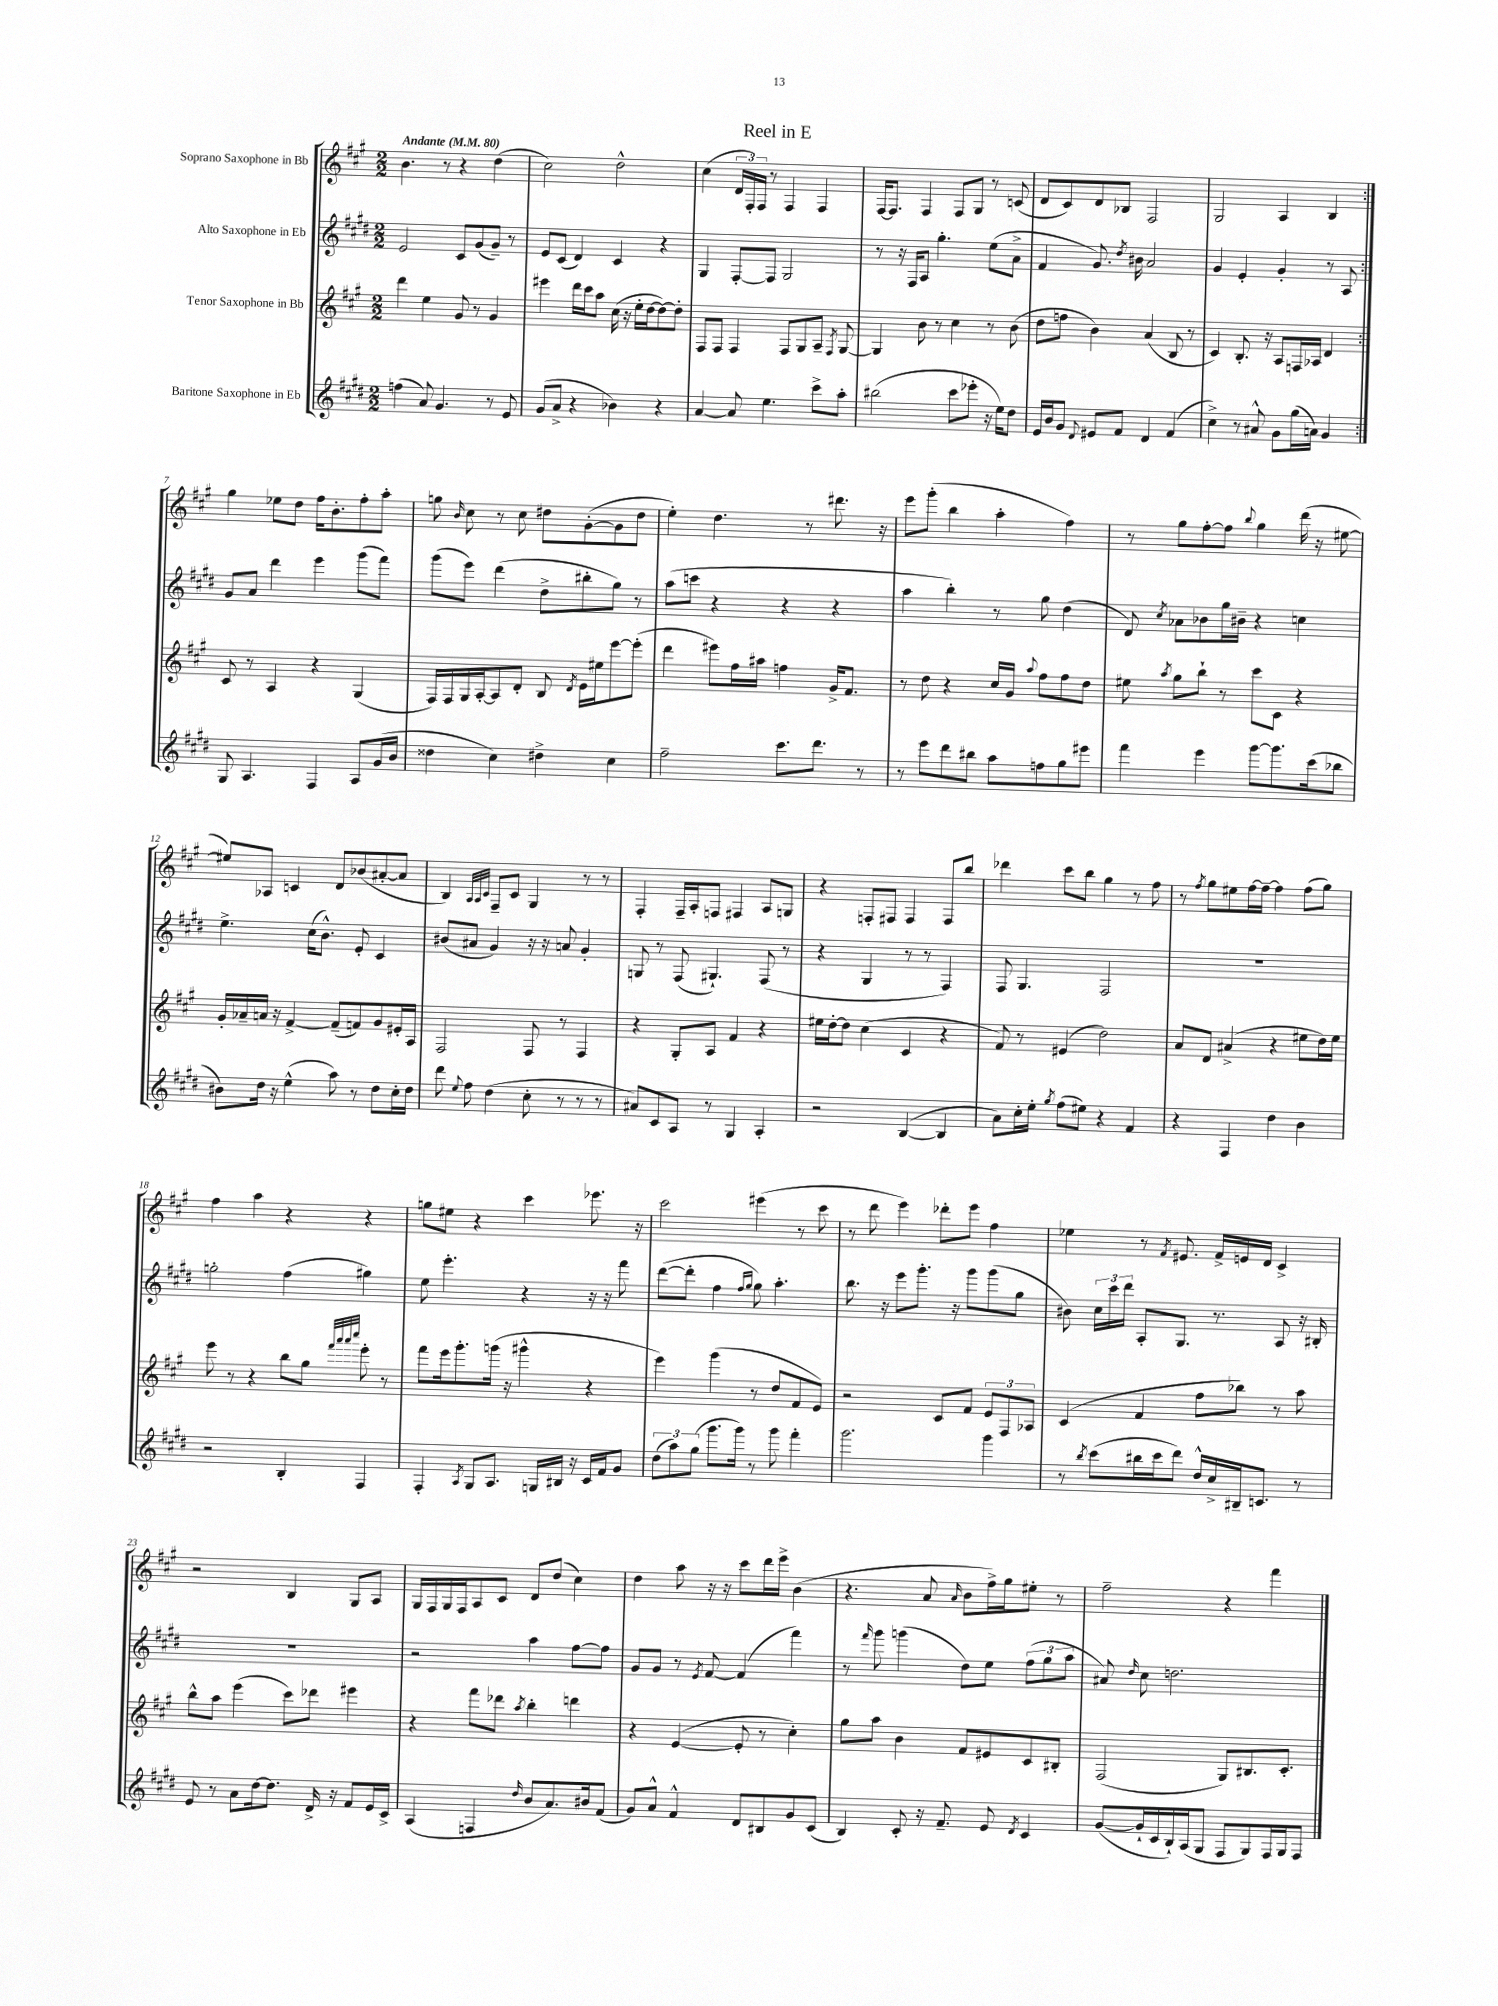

**kern	**kern	**kern	**kern
*part4	*part3	*part2	*part1
*staff4	*staff3	*staff2	*staff1
*I"Baritone Saxophone in Eb	*I"Tenor Saxophone in Bb	*I"Alto Saxophone in Eb	*I"Soprano Saxophone in Bb
*clefG2	*clefG2	*clefG2	*clefG2
*k[f#c#g#d#]	*k[f#c#g#]	*k[f#c#g#d#]	*k[f#c#g#]
*M2/2	*M2/2	*M2/2	*M2/2
*MM80	*MM80	*MM80	*MM80
=1	=1	=1	=1
!	!	!	!LO:TX:a:B:t=Andante
(4ffn\	4ddd\	2e/	4.b\
8a/)	4ee\	.	.
4.g#/	.	.	8r
.	8g#/	8c#/L	4r
.	8r	(8g#/	.
8r	4g#/	8g#~/J)	(4dd\
8e/	.	8r	.
=2	=2	=2	=2
(8g#/L	4eee#X\	8e/L	2cc#\)
8a^/J	.	(8c#/J	.
4r	16ddd\LL	4d#/)	.
.	16ccc#\J	.	.
.	8aa\J	.	.
4b-X\)	(16cc#\	4c#/	2dd^^\
.	16r	.	.
.	16ee'\LL	.	.
.	[16dd\J	.	.
4r	8dd\_)	4r	.
.	8dd'\J]	.	.
=3	=3	=3	=3
[4a/	8F#/L	4G#/	(4cc#\
.	8F#/J	.	.
8a/]	4F#/	[8F#'/L	24d/LL
.	.	.	24F#'/)
.	.	.	24F#/JJ
4.ee\	.	8F#/J]	8r
.	8F#/L	2G#/	4F#/
.	8G#/	.	.
8ccc#^\L	8A~/J	.	4F#/
.	8qF#/	.	.
8aa'\J	[8G#/	.	.
=4	=4	=4	=4
(2bb#X\	4G#/]	8r	[16F#/KL
.	.	.	8.F#/J]
.	.	16r	.
.	.	16F#/KL	.
.	8b\	8A/J	4F#/
.	8r	4.gg#'\	.
8ccc#\L	4cc#\	.	8F#/L
8eee-X'\J	.	.	8G#/J
16r	8r	(8ee\L	8r
16ee\KL)	.	.	.
8dd#\J	(8b\	8a^\J	(8cn/
=5	=5	=5	=5
16e/LL	8dd\L	4f#/	8d/L
16b/J	.	.	.
8g#/J	8ffn\J	.	8c#/)
8qqd#/	.	.	.
8e#X/L	4b\)	8.g#/)	8d/
8f#/J	.	.	8B-X/J
.	.	8qdd#/	.
.	.	16b#X\	.
4d#/	(4a/	2a/	2F#/
(4f#/	8B/	.	.
.	8r	.	.
=6	=6	=6	=6
4cc#^\)	4c#/)	4g#/	2G#/
8r	8.B'/	4e'/	.
8a#X^^/	.	.	.
.	16r	.	.
8g#\L	8A/L	4g#'/	4A/
(16gg#\L	16Fn/L	.	.
16an\JJ)	16A-X/JJ	.	.
4g#/	4d/	8r	4B/
.	.	8A/	.
!!LO:LB:g=z
=7:|!	=7:|!	=7:|!	=7:|!
8G#/	8c#/	8g#/L	4gg#\
4.A/	8r	8a/J	.
.	4A/	4ddd#\	8ee-X\L
.	.	.	8dd\J
4F#/	4r	4eee\	16ff#\KL
.	.	.	8.b'\
8A/L	(4G#/	(8ggg#\L	8ff#'\
(16g#/L	.	8fff#\J)	8aa'\J
16b/JJ	.	.	.
=8	=8	=8	=8
4dd##X\	16F#/LL)	(8ggg#\L	8ggn\
.	16F#/	.	.
.	.	.	16qqb/
.	16G#/	8eee\J)	8cc#\
.	[16A'/J	.	.
4cc#\)	8A/]	(4ddd#\	8r
.	8d'/J	.	8cc#\
4dd#X^\	8B/	8dd#^\L	8dd#X\L
.	8qd/	.	.
.	16e\LL	8bb#X'\	([8g#'\
.	16ee#X\J	.	.
4cc#\	[8eee\	8gg#\J)	8g#\]
.	(8eee'\J]	8r	8dd#\J
=9	=9	=9	=9
2ff#~\	4ddd\	(8aa\L	4ee'\)
.	.	8cccn\J	.
.	8eee#X\L)	4r	4.dd\
.	16ff#\L	.	.
.	16aa#X\JJ	.	.
8.ccc#\L	4ffn\	4r	.
.	.	.	8r
8.ddd#\J	.	.	.
.	16g#^/KL	4r	8.ddd#X\
.	8.f#/J	.	.
8r	.	.	.
.	.	.	16r
=10	=10	=10	=10
8r	8r	4aa\	8eee\L
8eee\L	8dd\	.	(8ggg#'\J
8ddd#\	4r	4bb'\)	4bb\
8bb#X\J	.	.	.
8aa\L	16cc#/LL	8r	4aa'\
.	16g#/JJ	.	.
.	8qqaa/	.	.
8ffn\	8ff#\L	8gg#\	.
8gg#\	8ff#\	(4dd#\	4ff#\)
8eee#X\J	8dd\J	.	.
=11	=11	=11	=11
4fff#\	8ee#X\	8d#/)	8r
.	8qaa/	8qcc#/	.
.	8gg#\L	8a-X\L	8gg#\L
4eee\	8bb`\J	8b-X\	[8ff#'\
.	8r	16gg#\L	8ff#\J]
.	.	16b#X~\JJ	.
.	.	.	8qqbb/
[8ggg#\L	8ccc#\L	4r	4gg#\
8.ggg#\]	8c#\J	.	.
.	4r	4ccn\	(16ddd\
(16ccc#\k	.	.	16r
8bb-X\J	.	.	[8ee#X\
!!LO:LB:g=z
=12	=12	=12	=12
8b#X\L)	16g#'/LL	4.ee^\	8ee#X/L])
.	16a-X~/	.	.
16dd#\Jk	16an/JJ	.	8A-X/J
16r	16r	.	.
(4ee^^\	[4f#^/	.	4cn/
.	.	(16cc#\KL	.
.	.	8.b^^\J)	.
8aa\)	(8f#~/L]	.	8d/L
8r	8fn/)	8e'/	(8b-X/
8dd#\L	8g#/	4c#/	[8a#X'/
16cc#'\L	16e#X'/L	.	8a#/J]
16dd#\JJ	16A/JJ	.	.
=13	=13	=13	=13
8ddd#\	2F#/	(8b#X/L	4B/)
8qqee/	.	.	.
8ff#\	.	8a#X/J	.
.	.	.	32qqA/LLL
.	.	.	32qqA/
.	.	.	32qqc#/JJJ
(4dd#\	.	4g#/)	8F#~/L
.	.	.	8c#/J
8cc#'\	8F#/	16r	4G#/
.	.	16r	.
8r	8r	8an/	.
8r	4F#/	4g#'/	8r
8r	.	.	8r
=14	=14	=14	=14
8a#X/L)	4r	8Gn/	4F#'/
8c#/	.	8r	.
8A/J	8G#'/L	(8F#/	16F#~/LL
.	.	.	16A'/J
8r	8A/J	4.G#X`/)	8Fn/J
4G#/	4f#/	.	4F#X/
4A'/	4r	(8F#/	8A/L
.	.	8r	8Gn/J
=15	=15	=15	=15
2r	16ee#X\LL	4r	4r
.	[16dd'\J	.	.
.	8dd\J]	.	.
.	(4cc#\	4G#/	8Fn'/L
.	.	.	8F#X/J
([4B/	4c#/	8r	4F#/
.	.	8r	.
4B/]	4r	4F#/)	8F#/L
.	.	.	8bb/J
=16	=16	=16	=16
8a\L)	8f#/)	8F#/	4ddd-X\
16cc#'\L	8r	4.G#/	.
16ee'\JJ	.	.	.
8qgg#/	.	.	.
(8ff#\L	(4e#X/	.	8ccc#\L
8ee#X\J)	.	.	8bb\J
4r	2dd\)	2F#/	4gg#\
4f#/	.	.	8r
.	.	.	8ff#\
=17	=17	=17	=17
4r	8a/L	1r	8r
.	.	.	8qff#/
.	8d/J	.	8gg#\L
4F#/	(4a#X^/	.	8ee#X\
.	.	.	[16ff#\L
.	.	.	16ff#~\JJ_
4dd#\	4r	.	4ff#\]
4b\	8ee#X\L	.	(8ff#\L
.	16dd\L)	.	8gg#\J)
.	16ee#\JJ	.	.
!!LO:LB:g=z
=18	=18	=18	=18
2r	8eee\	2ggn'\	4ff#\
.	8r	.	.
.	4r	.	4aa\
4B'/	8bb\L	(4ff#\	4r
.	8gg#\J	.	.
.	32qqfff#/LLL	.	.
.	32qqaaa/	.	.
.	32qqaaa/	.	.
.	32qqcccc#/JJJ	.	.
4F#/	8eee'\	4gg#X\)	4r
.	8r	.	.
=19	=19	=19	=19
4F#'/	8fff#\L	8ee\	8ggn\L
.	16eee\k	4.eee'\	8ee#X\J
.	8.ggg#'\	.	.
8qA/	.	.	.
8G#/L	.	.	4r
8.A/J	(16gggn\Jk	.	.
.	16r	.	.
.	4ggg#X^^\	4r	4ccc#\
16Gn/LL	.	.	.
16B#X/JJ	.	.	.
16r	.	.	.
16c#/LL	4r	16r	8.eee-X\
16f#/J	.	16r	.
8g#/J	.	8fff#\	.
.	.	.	16r
=20	=20	=20	=20
(12dd#\L	4eee\)	([8ddd#\L	2ccc#\
12aa\)	.	.	.
.	.	8ddd#'\J]	.
(12gg#\J	.	.	.
8.ggg#\L	(4ggg#\	4ff#\	.
16ggg#\Jk)	.	.	.
.	.	16qqff#/LL	.
.	.	16qqgg#/JJ	.
8r	8r	8gg#\)	(4eee#X\
8ggg#\	8dd/L	4.aa'\	.
4fff#'\	8f#/	.	8r
.	8e/J)	.	8ccc#\
=21	=21	=21	=21
2.ggg#\	2r	8.bb\	8r
.	.	.	8ddd\
.	.	16r	.
.	.	8eee\L	4eee\)
.	.	8.ggg#'\J	.
.	8c#/L	.	8ddd-X'\L
.	.	16r	.
.	8f#/J	8ggg#\L	8eee\J
4ggg#\	12e/L	(8ggg#\	4ff#\
.	12F#/	.	.
.	.	8gg#\J	.
.	12A-X/J	.	.
=22	=22	=22	=22
8r	(4c#/	8b#X\)	4ee-X\
8qbb/	.	.	.
(8ccc#\L	.	24cc#\LL	.
.	.	24ccc#\	.
.	.	24ddd#\JJ	.
16bb#X\L	4f#/	8A'/L	8r
16ccc#\J	.	.	.
.	.	.	8qf#/
8ddd#\J)	.	8.G#/J	8.e#X/
16dd#^^/LL	8ff#\L	.	.
16cc#^/	.	8.r	16f#^/LL
16B#X~/J	8bb-X\J)	.	16en/
8.cn/J	.	.	16d/JJ
.	8r	8A/	4c#^/
8r	8aa\	16r	.
.	.	16B#X'/	.
!!LO:LB:g=z
=23	=23	=23	=23
8e/	8bb^^\L	1r	2r
8r	8aa\J	.	.
8a\L	(4eee\	.	.
[16dd#\k	.	.	.
8.dd#\J]	.	.	.
.	8ccc#\L)	.	4B/
16d#^/	8ddd-X\J	.	.
16r	.	.	.
8f#/L	4eee#X\	.	8G#/L
16e/L	.	.	8A/J
16c#^/JJ	.	.	.
=24	=24	=24	=24
(4A/	4r	2r	16G#/LL
.	.	.	16F#/
.	.	.	16G#/
.	.	.	16F#/J
4Fn/	8fff#\L	.	8A/
.	8ddd-X\J	.	8c#/J
16qqdd#/	8qaa/	.	.
8b/L	4bb'\	4aa\	8d/L
8.a/)	.	.	(8dd/J
.	4dddn\	[8ff#\L	4cc#\)
16b#X/k	.	.	.
(8f#/J	.	8ff#\J]	.
=25	=25	=25	=25
8g#/L)	4r	8g#/L	4dd\
8a^^/J	.	8g#/J	.
4f#^^/	([4e/	8r	8aa\
.	.	8qe/	.
.	.	[8f#/	16r
.	.	.	16r
8d#/L	8e'/]	(4f#/]	8ccc#\L
8B#X/	8r	.	16ddd\L
.	.	.	16eee^\JJ
8g#/	4cc#'\)	4fff#\)	(4b\
(8c#/J	.	.	.
=26	=26	=26	=26
4B/)	8gg#\L	8r	4.r
.	.	16qqfff#/	.
.	8aa\J	8ggg#\	.
8c#'/	4b\	(4gggn\	.
16r	.	.	8a/
8.f#~/	.	.	.
.	.	.	16qqa/
.	8f#/L	8dd#\L)	8b\L
8e/	8e#X/	8ee\J	16ff#^\L)
.	.	.	16gg#\J
8qd#/	.	.	.
4c#/	8c#/	(12ff#\L	8ee#X'\J
.	.	12gg#\	.
.	8B#X'/J	.	8r
.	.	12aa\J	.
=27	=27	=27	=27
([8g#/L	(2F#/	8a#X/)	2ff#~\
.	.	16qqdd#/	.
16g#`/L]	.	8cc#\	.
16c#/	.	.	.
16B`/)	.	2.ddn\	.
(16A/J	.	.	.
8G#/J	.	.	.
8F#/L	8G#/L)	.	4r
8G#/)	8.B#X/	.	.
16F#/L	.	.	4fff#\
16G#/J	8.c#'/J	.	.
8F#/J	.	.	.
==	==	==	==
*-	*-	*-	*-
